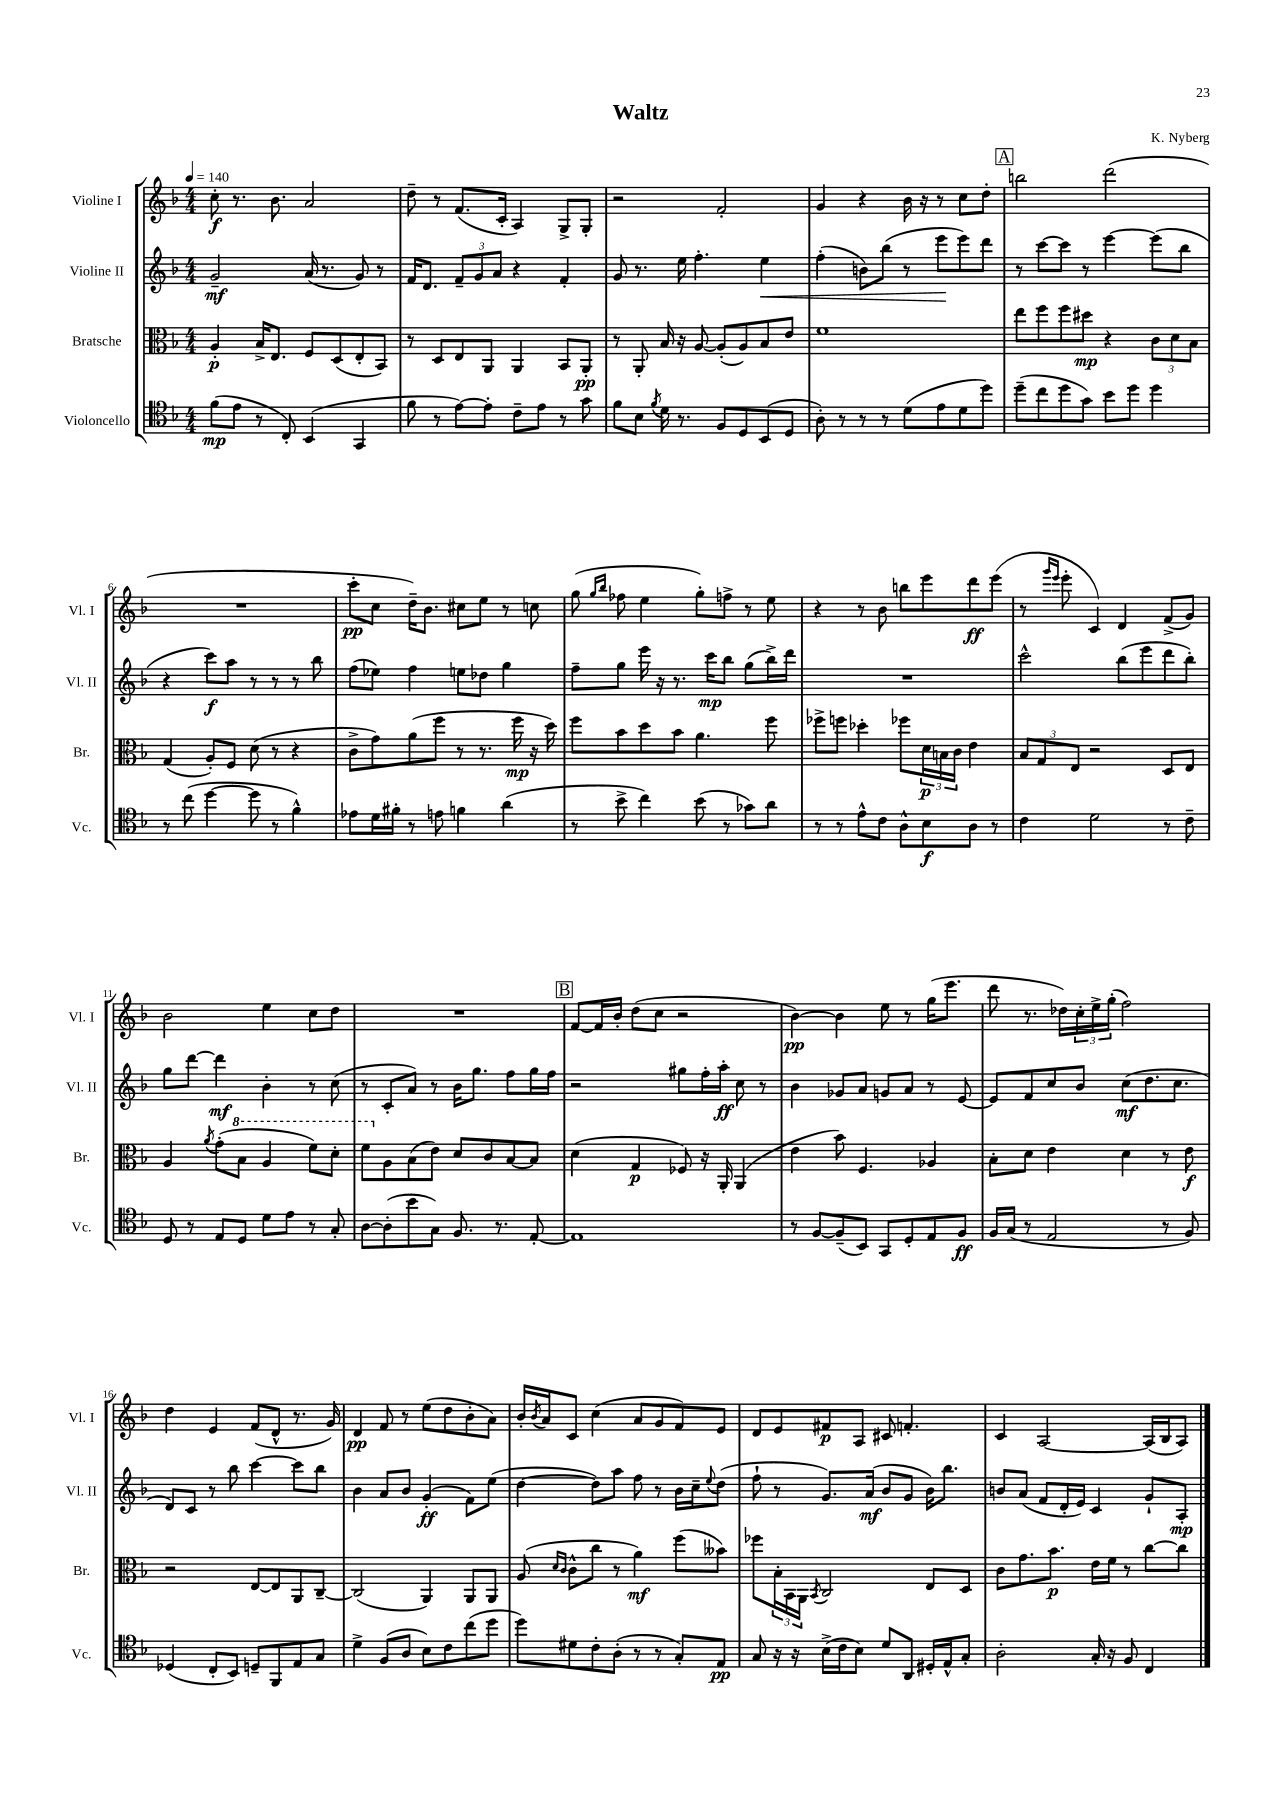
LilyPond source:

\header { title = "Waltz" composer = "K. Nyberg" }
<<
\new StaffGroup <<
\new Staff = "s0" \with { instrumentName = "Violine I" shortInstrumentName = "Vl. I" } {
    \clef treble \key f \major \numericTimeSignature \time 4/4 \tempo 4 = 140
    c''8-.\f r8. bes'8. a'2 |
    d''8-- r8 f'8.( c'16-. a4) g8-> g8-. |
    r2 f'2-. |
    g'4 r4 bes'16 r16 r8 c''8 d''8-. |
    \mark \markup { \box "A" } b''2 d'''2( |
    R1 |
    c'''8-.\pp c''8 d''16--) bes'8. cis''8 e''8 r8 c''8 |
    g''8( \grace { g''16 bes''16 } fes''8 e''4 g''8-.) f''8-> r8 e''8 |
    r4 r8 bes'8 b''8 e'''8 d'''8\ff e'''8( |
    r8 \grace { g'''16 e'''16 } e'''8-. c'4) d'4 f'8->( g'8) |
    bes'2 e''4 c''8 d''8 |
    R1 |
    \mark \markup { \box "B" } f'8~ f'16 bes'16-. d''8( c''8 r2 |
    bes'4~\pp) bes'4 e''8 r8 g''16( e'''8. |
    d'''8 r8. des''16) \tuplet 3/2 { c''16-. e''16-> g''16-.( } f''2) |
    d''4 e'4 f'8( d'8-^ r8. g'16) |
    d'4\pp f'8 r8 e''8( d''8 bes'8-. a'8) |
    bes'16-. \acciaccatura { bes'8 } a'16 c'8 c''4( a'8 g'8 f'8) e'8 |
    d'8 e'8 fis'8\p a8 cis'8 f'4.-. |
    c'4 a2~ a16( bes16 a8) \bar "|." |
}
\new Staff = "s1" \with { instrumentName = "Violine II" shortInstrumentName = "Vl. II" } {
    \clef treble \key f \major \numericTimeSignature \time 4/4
    g'2--\mf a'16( r8. g'8) r8 |
    f'16 d'8. \tuplet 3/2 { f'8-- g'8 a'8 } r4 f'4-. |
    g'8 r8. e''16 f''4.-. e''4\< |
    f''4-.( b'8) bes''8( r8 e'''8\! e'''8) d'''8 |
    \mark \markup { \box "A" } r8 c'''8~ c'''8 r8 e'''4~ e'''8( bes''8 |
    r4 c'''8\f) a''8 r8 r8 r8 bes''8 |
    f''8( ees''8) f''4 e''8 des''8 g''4 |
    f''8-- g''8 e'''16 r16 r8. c'''16\mp bes''8 g''8( bes''16->) d'''16 |
    R1 |
    c'''2-^ bes''8( e'''8 d'''8 bes''8-.) |
    g''8 d'''8~ d'''4\mf bes'4-. r8 c''8( |
    r8 c'8-. a'8) r8 bes'16 g''8. f''8 g''16 f''16 |
    \mark \markup { \box "B" } r2 gis''8 f''16-. a''16-.\ff c''8 r8 |
    bes'4 ges'8 a'8 g'8 a'8 r8 e'8~ |
    e'8 f'8 c''8 bes'8 c''8\mf( d''8. c''8. |
    d'8) c'8 r8 bes''8 c'''4~ c'''8 bes''8 |
    bes'4 a'8 bes'8 g'4-.\ff( f'8) e''8( |
    d''4~ d''8) a''8 f''8 r8 bes'16 c''16-- \appoggiatura { e''8 } d''8( |
    f''8-! r8 g'8.) a'16\mf( bes'8 g'8 bes'16) bes''8. |
    b'8 a'8( f'8 d'16-. e'16) c'4 g'8-! a8-.\mp \bar "|." |
}
\new Staff = "s2" \with { instrumentName = "Bratsche" shortInstrumentName = "Br." } {
    \clef alto \key f \major \numericTimeSignature \time 4/4
    a4-.\p bes16-> e8. f8 d8( e8-. bes,8) |
    r8 d8 e8 a,8 a,4 bes,8 a,8-.\pp |
    r8 a,8-. bes16 r16 a8~ a8-.( a8) bes8 e'8 |
    f'1 |
    \mark \markup { \box "A" } e''8 f''8 f''8 dis''8\mp r4 \tuplet 3/2 { c'8 d'8 bes8 } |
    g4( a8-.) f8 d'8( r8 r4 |
    c'8-> g'8) a'8( f''8 r8 r8. f''16\mp r16 d''16) |
    f''8 bes'8 d''8 bes'8 a'4. f''8 |
    fes''8-> f''8 des''4-. fes''8 \tuplet 3/2 { d'16\p b16 c'16 } e'4 |
    \tuplet 3/2 { bes8 g8 e8 } r2 d8 e8 |
    a4 \acciaccatura { a'8 } g'8-.( \ottava #1 bes'8 a'4 f''8) d''8-. |
    f''8 \ottava #0 a8 bes8( e'8) d'8 c'8 bes8~ bes8 |
    \mark \markup { \box "B" } d'4( g4\p fes8) r16 a,16-. a,4( |
    e'4 bes'8) f4. aes4 |
    bes8-. d'8 e'4 d'4 r8 e'8\f |
    r2 e8~ e8 a,8 c8~-- |
    c2( a,4) a,8 a,8 |
    a8( \grace { d'16 c'16 } c'8-^ c''8 r8 a'4\mf) f''8( beses'8) |
    fes''8 \tuplet 3/2 { bes16-. bes,16 a,16 } \acciaccatura { bes,8 } c2 e8 d8 |
    c'8 g'8. bes'8.\p e'16 f'16 r8 c''8~ c''8 \bar "|." |
}
\new Staff = "s3" \with { instrumentName = "Violoncello" shortInstrumentName = "Vc." } {
    \clef tenor \key f \major \numericTimeSignature \time 4/4
    f'8\mp( e'8 r8 c8-.) bes,4( g,4 |
    f'8 r8 e'8~) e'8-. c'8-- e'8 r8 g'8 |
    f'8 bes8 \acciaccatura { f'8 } d'16 r8. f8 d8 bes,8( d8 |
    a8-.) r8 r8 r8 d'8( e'8 d'8 d''8) |
    \mark \markup { \box "A" } d''8--( c''8 d''8 g'8) bes'8 d''8 d''4 |
    r8 c''8( d''4~ d''8 r8 f'4-^) |
    ees'8 d'16 fis'16-. r8 e'8 f'4 a'4( |
    r8 bes'8-> c''4) bes'8( r8 ges'8) a'8 |
    r8 r8 e'8-^ c'8 a8-^ bes8\f a8 r8 |
    c'4 d'2 r8 c'8-- |
    d8 r8 e8 d8 d'8 e'8 r8 g8-. |
    a8~ a8-.( bes'8 g8) f8. r8. e8~-. |
    \mark \markup { \box "B" } e1 |
    r8 f8~ f8--( bes,8) g,8 d8-. e8 f8\ff |
    f16 g16( r8 e2 r8 f8) |
    des4( c8-. bes,8) d8-- f,8 e8 g8 |
    d'4-> f8( a8 bes8) c'8 c''8( d''8 |
    d''8) dis'8 c'8-. a8-.( r8 r8 g8-.) e8\pp |
    g8 r16 r16 bes16->( c'16 bes8) d'8 a,8 dis16-. e16-^ g8-. |
    a2-. g16-. r16 f8 c4 \bar "|." |
}
>>
>>
